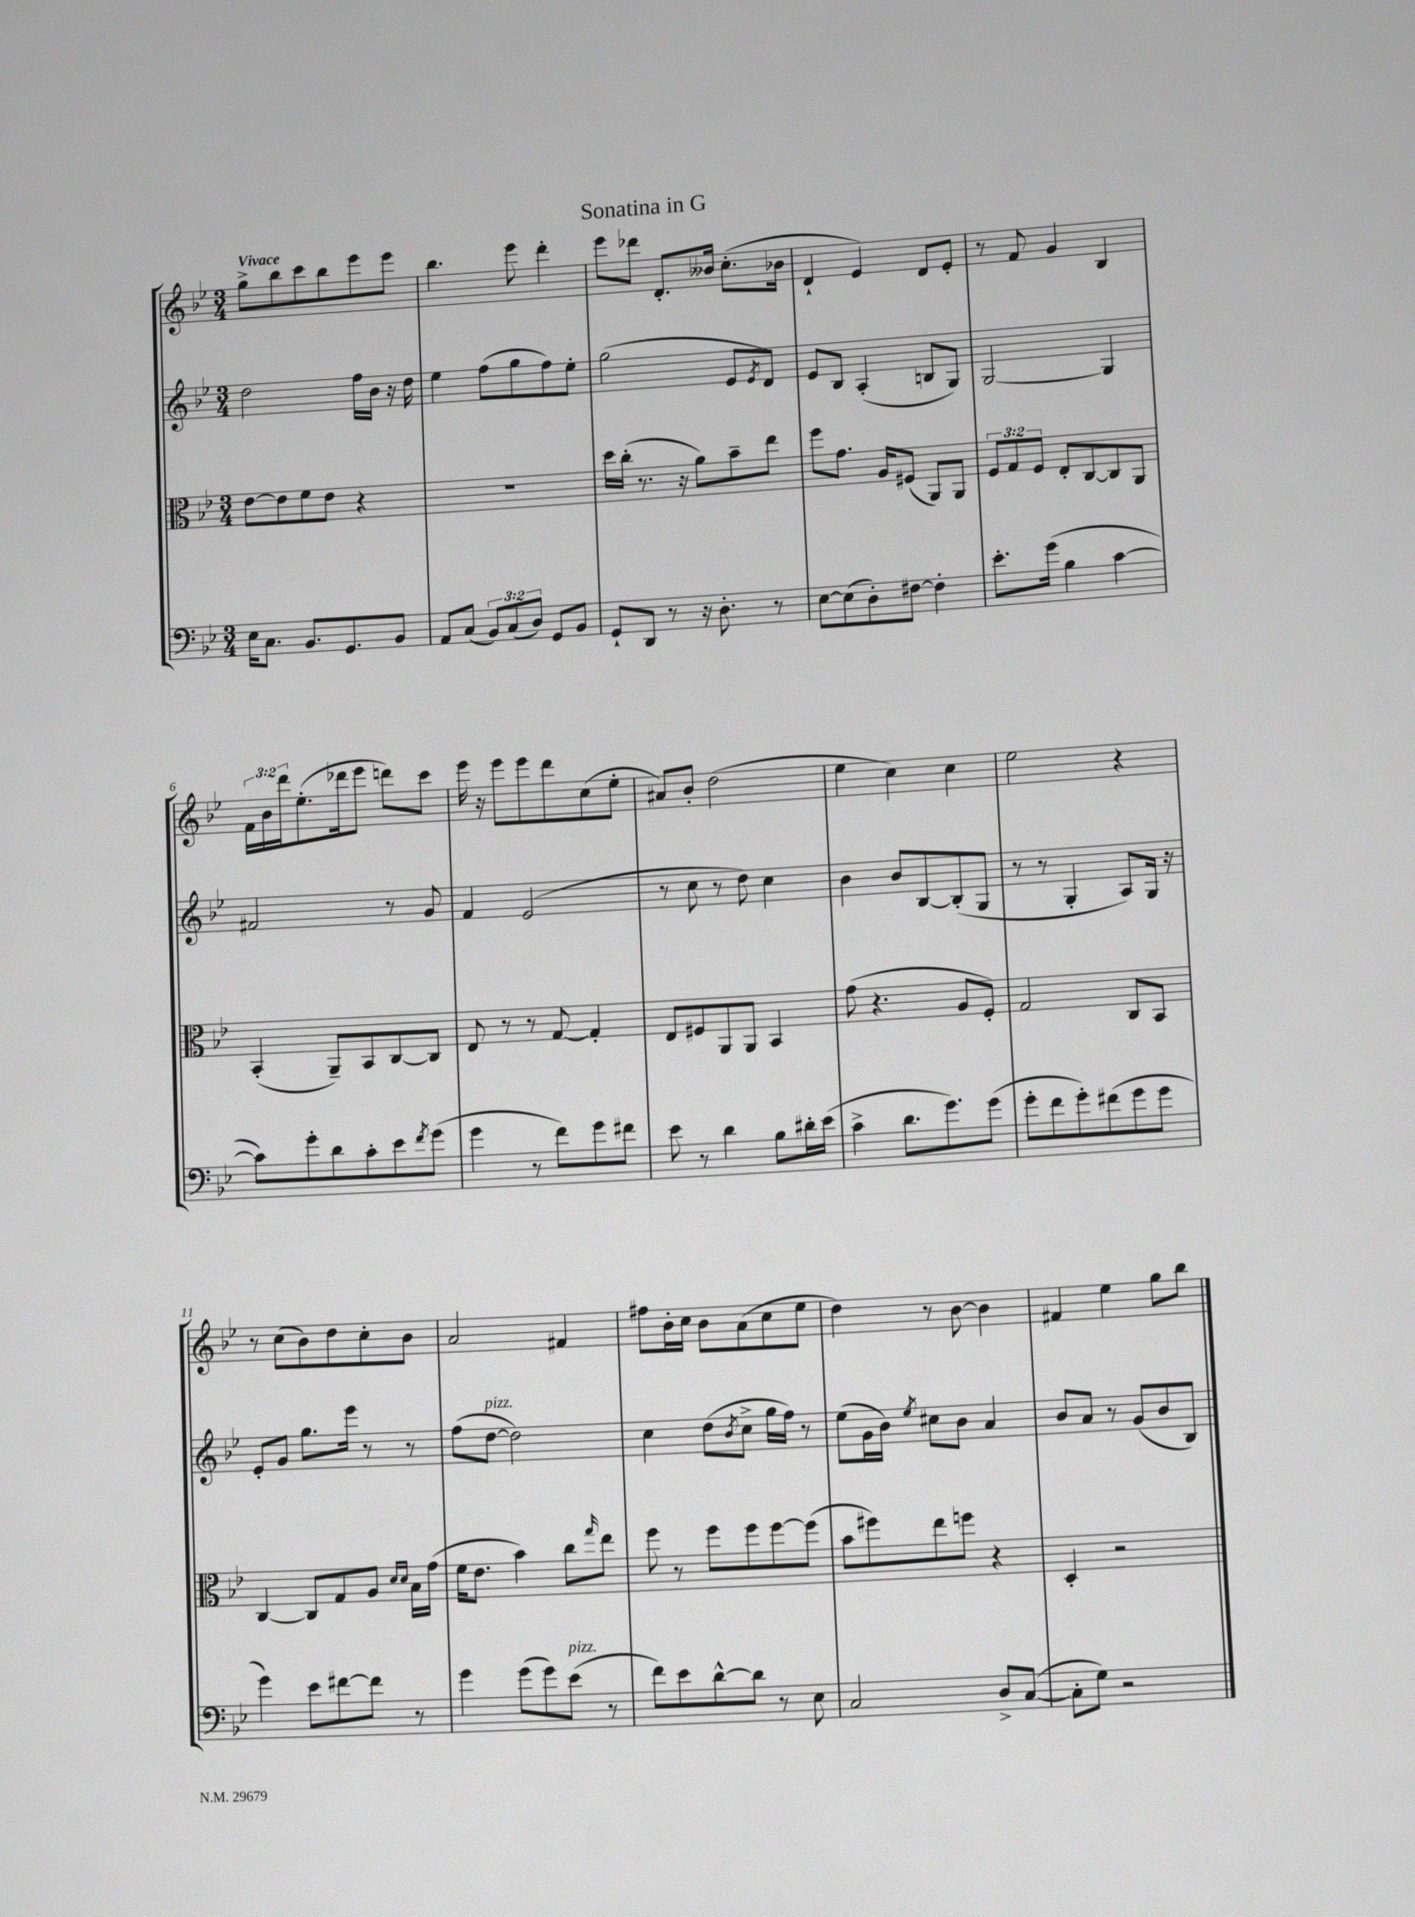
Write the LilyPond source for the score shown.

\header { title = "Sonatina in G" }
<<
\new StaffGroup <<
\new Staff = "s0" {
    \clef treble \key bes \major \numericTimeSignature \time 3/4 \override Staff.TupletNumber.text = #tuplet-number::calc-fraction-text \tempo "Vivace"
    g''8-> bes''8 c'''8 bes''8 ees'''8 ees'''8 |
    bes''4. ees'''8 d'''4-. |
    ees'''8 des'''8 d'8.-. beses'16 c''8.-.( bes'16 |
    d'4-! ees'4) d'8 ees'8-. |
    r8 f'8 g'4 bes4 |
    \tuplet 3/2 { f'16 bes'16 d'''16 } ees''8.-.( des'''16 ees'''8 d'''8) c'''8 |
    ees'''16 r16 ees'''8 ees'''8 d'''8 c''8( ees''8-. |
    ais'8) bes'8-. d''2( |
    ees''4 c''4) c''4 |
    ees''2 r4 |
    r8 c''8( bes'8) d''8 c''8-. bes'8 |
    a'2 fis'4 |
    fis''8 bes'16-. c''16 bes'8 a'8( c''8 ees''8 |
    d''4) r8 bes'8~ bes'4 |
    fis'4 ees''4 g''8 bes''8 \bar "|." |
}
\new Staff = "s1" {
    \clef treble \key bes \major \numericTimeSignature \time 3/4
    d''2 f''16 bes'16 r16 d''16 |
    ees''4 f''8( g''8 f''8) ees''8-. |
    g''2( ees'8 \acciaccatura { ees'8 } d'8) |
    ees'8 bes8 a4-.( b8 g8) |
    g2~ g4 |
    fis'2 r8 g'8 |
    f'4 ees'2( |
    r8 c''8 r8 d''8) c''4 |
    bes'4 bes'8 bes8~ bes8-.( g8 |
    r8 r8 g4-. a8) g16 r16 |
    ees'8-. g'8 g''8. ees'''16 r8 r8 |
    f''8( d''8~^\markup { \italic "pizz." } d''2) |
    c''4 d''8( \acciaccatura { bes'8 } c''8-> g''16 f''16) r8 |
    ees''8( g'16 bes'16) \acciaccatura { ees''8 } cis''8 bes'8 a'4 |
    bes'8 a'8 r8 g'8( bes'8 bes8) \bar "|." |
}
\new Staff = "s2" {
    \clef alto \key bes \major \numericTimeSignature \time 3/4 \override Staff.TupletNumber.text = #tuplet-number::calc-fraction-text
    ees'8~ ees'8 f'8 ees'8 r4 |
    R2. |
    d''16 c''16-.( r8. r16 a'8) bes'8-- ees''8 |
    f''8 g'8. a16 fis8( a,8) a,8 |
    \tuplet 3/2 { f8 g8 f8 } ees8-. c8~ c8 a,8 |
    bes,4-.( a,8--) bes,8 c8~ c8 |
    ees8 r8 r8 g8~ g4-. |
    ees8 fis8 a,8 a,8 bes,4 |
    g'8( r4. a8 f8-.) |
    g2 c8 bes,8 |
    c4~ c8 g8 a8 \grace { d'16 d'16 } bes16 g'16( |
    f'16 ees'8. bes'4) c''8 \grace { g''16 } ees''8 |
    f''8 r8 f''8 f''8 f''8~ f''8( |
    bes'8 fis''8) ees''8 f''8 r4 |
    d4-. r2 \bar "|." |
}
\new Staff = "s3" {
    \clef bass \key bes \major \numericTimeSignature \time 3/4 \override Staff.TupletNumber.text = #tuplet-number::calc-fraction-text
    ees16 c8. bes,8. g,8. bes,8 |
    a,8 c8( \tuplet 3/2 { bes,8) c8( d8) } g,8 bes,8 |
    g,8-! d,8 r8 r16 d8.-. r8 |
    ees8~ ees8( d8-.) fis8~ fis4-. |
    ees'8.-. g'16( bes4 c'4~ |
    c'8) g'8-. d'8 c'8-. ees'8 \acciaccatura { f'8 } g'8( |
    g'4 r8 f'8) g'8 fis'8 |
    ees'8 r8 d'4 bes8 dis'16-. ees'16( |
    c'4-> d'8. g'8.) g'8( |
    g'8-. f'8 g'8-.) fis'8( g'8 g'8 |
    g'4) ees'8 fis'8~ fis'8 r8 |
    g'4 g'8( g'8) ees'8^\markup { \italic "pizz." }( r8 |
    f'8) ees'8 d'8~-^ d'8 r8 ees8 |
    c2 d8-> c8~( |
    c8-. g8) r2 \bar "|." |
}
>>
>>
